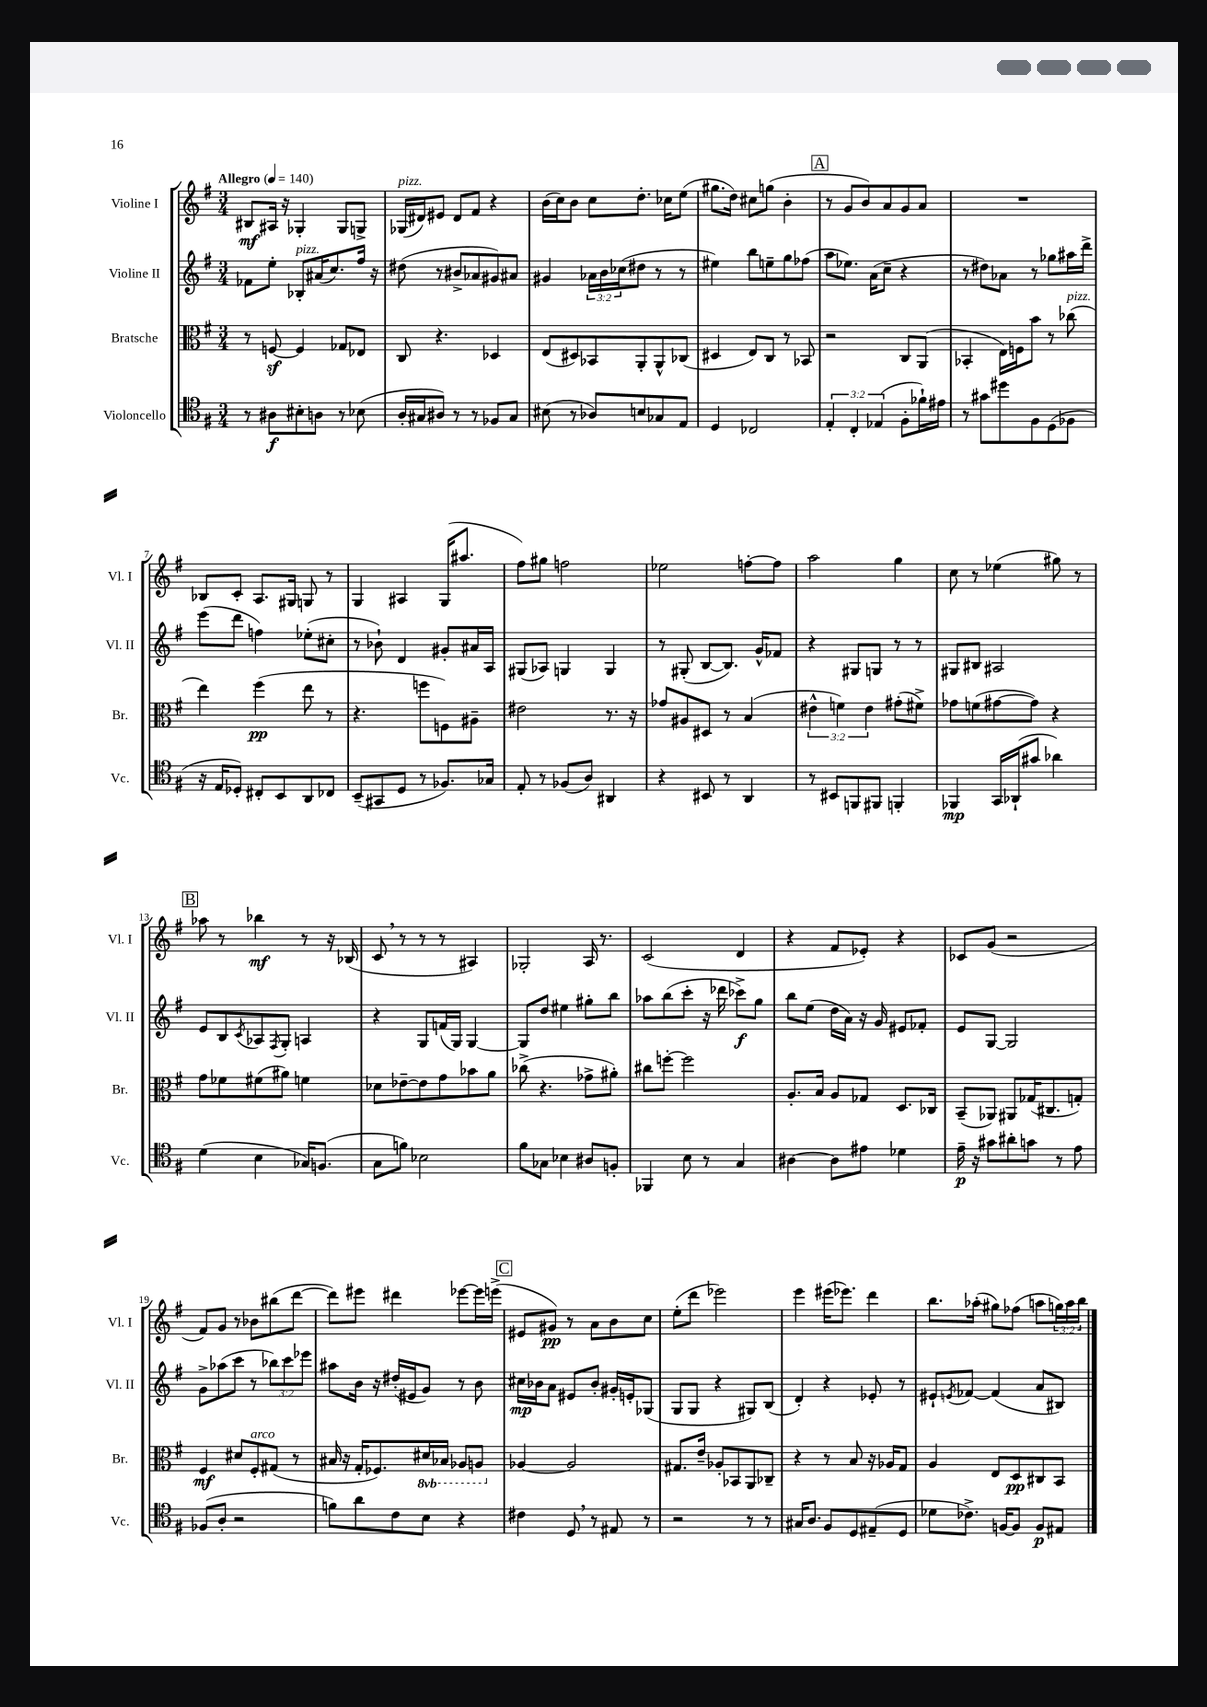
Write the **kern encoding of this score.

**kern	**dynam	**kern	**dynam	**kern	**dynam	**kern	**dynam
*part4	*part4	*part3	*part3	*part2	*part2	*part1	*part1
*staff4	*staff4	*staff3	*staff3	*staff2	*staff2	*staff1	*staff1
*I"Violoncello	*	*I"Bratsche	*	*I"Violine II	*	*I"Violine I	*
*I'Vc.	*	*I'Br.	*	*I'Vl. II	*	*I'Vl. I	*
*clefC4	*	*clefC3	*	*clefG2	*	*clefG2	*
*k[f#]	*	*k[f#]	*	*k[f#]	*	*k[f#]	*
*M3/4	*	*M3/4	*	*M3/4	*	*M3/4	*
*MM140	*	*MM140	*	*MM140	*	*MM140	*
=1	=1	=1	=1	=1	=1	=1	=1
!	!	!	!	!	!	!LO:TX:a:B:t=Allegro	!
8r	.	8r	.	8f-X\L	.	8B#X/L	mf
8A#X\L	f	[8Fnz/	.	8ee'\J	.	16A#X/Jk	.
.	.	.	.	.	.	16r	.
!	!	!	!	!LO:TX:a:i:t=pizz.	!	!	!
8B#X'\	.	4F/]	.	8B-X'/L	.	4G-X'/	.
8An\J	.	.	.	(16a#X/K	.	.	.
.	.	.	.	8.cc/)	.	.	.
8r	.	8G-X/L	.	.	.	8G-/L	.
(8B-X\	.	8E-X/J	.	16ff#/Jk	.	8Gn^/J	.
.	.	.	.	16r	.	.	.
=2	=2	=2	=2	=2	=2	=2	=2
!	!	!	!	!	!	!LO:TX:a:i:t=pizz.	!
16A'/LL	.	8C/	.	(8dd#X\	.	(16G-X/LL	.
16G#X/J	.	.	.	.	.	16d#X/J)	.
8A#X/J)	.	4.r	.	8r	.	8e#X/J	.
8r	.	.	.	8b#X^/L	.	8d#/L	.
8r	.	.	.	8a-X/	.	8f#/J	.
8F-X/L	.	4D-X/	.	8g#X/)	.	4r	.
8G#/J	.	.	.	8a#X/J	.	.	.
=3	=3	=3	=3	=3	=3	=3	=3
(8B#X\	.	(8E/L	.	4g#X/	.	(16b\LL	.
.	.	.	.	.	.	16cc\J)	.
8r	.	8D#X/)	.	.	.	8b\J	.
8A-X/L)	.	8BB-X/	.	24a-X\LL	.	8cc\L	.
.	.	.	.	24b\	.	.	.
.	.	.	.	(24cc-X\J	.	.	.
8Bn/	.	8AA'/	.	8dd#X\J	.	8.dd'\J	.
8G-X/	.	8AA^^/	.	8r	.	.	.
.	.	.	.	.	.	16cc-X\KL	.
8E/J	.	(8C-X/J	.	8r	.	(8ee\J	.
=4	=4	=4	=4	=4	=4	=4	=4
4D/	.	4D#X/	.	4ee#X\)	.	8.gg#X\L	.
.	.	.	.	.	.	16dd\Jk)	.
2C-X/	.	8E/L)	.	8bb\L	.	8cc#X\L	.
.	.	8C/J	.	8een~\	.	(8ggn\J	.
.	.	8r	.	8gg\	.	4b'\	.
.	.	8BB-X/	.	(8ff-X\J	.	.	.
!!LO:REH:place=s1:t=A
=5	=5	=5	=5	=5	=5	=5	=5
6E'/	.	2r	.	8aa\L	.	8r	.
.	.	.	.	8.ee-X\J)	.	8g/L	.
6C'/	.	.	.	.	.	.	.
.	.	.	.	.	.	8b/)	.
.	.	.	.	(16a\KL	.	.	.
(6E-X/	.	.	.	.	.	.	.
.	.	.	.	8cc~\J	.	8a/	.
8F#'\L	.	8C/L	.	4r	.	8g/	.
16f-X`\L)	.	(8AA/J	.	.	.	8a/J	.
16e#X\JJ	.	.	.	.	.	.	.
=6	=6	=6	=6	=6	=6	=6	=6
8r	.	4BB-X'/	.	8r	.	2.r	.
8g#X\L	.	.	.	8dd#X\L)	.	.	.
8dd#X\	.	16E\LL)	.	8a-X\J	.	.	.
.	.	16Fn\J	.	.	.	.	.
8F#\	.	8b\J	.	8r	.	.	.
(8D\	.	8r	.	8gg-X\L	.	.	.
!	!	!LO:TX:a:i:t=pizz.	!	!	!	!	!
8F-X\J	.	(8cc-X\	.	16aa#X\L	.	.	.
.	.	.	.	16ddd^\JJ	.	.	.
!!LO:LB:g=z
=7	=7	=7	=7	=7	=7	=7	=7
16r	.	4ee\)	.	(8eee\L	.	8B-X/L	.
16E/KL	.	.	.	.	.	.	.
8D-X'/J)	.	.	.	8ddd\J	.	8c'/J	.
8C#X'/L	.	(4ff#\	pp	4ffn\)	.	8.A/L	.
8BB/	.	.	.	.	.	.	.
.	.	.	.	.	.	16G#X/Jk	.
8AA/	.	8ee\	.	(8ee-X'\L	.	8Gn/	.
8C-X/J	.	8r	.	8cc#X'\J	.	8r	.
=8	=8	=8	=8	=8	=8	=8	=8
(8BB~/L	.	4.r	.	8r	.	4G/	.
8GG#X/	.	.	.	8b-X`\)	.	.	.
8D/J	.	.	.	4d/	.	4A#X/	.
8r	.	8ffn\L	.	.	.	.	.
8.F-X/L)	.	8Fn\)	.	8g#X'/L	.	(16G/KL	.
.	.	.	.	.	.	8.aa#X/J	.
.	.	8A#X~\J	.	16a#X/L	.	.	.
16G-X/Jk	.	.	.	16A/JJ	.	.	.
=9	=9	=9	=9	=9	=9	=9	=9
8E'/	.	2e#X\	.	(8G#X/L	.	8ff#\L)	.
8r	.	.	.	8A-X/J)	.	8gg#X\J	.
(8F-X/L	.	.	.	4Gn/	.	2ffn\	.
8A/J)	.	.	.	.	.	.	.
4AA#X/	.	8.r	.	4G/	.	.	.
.	.	16r	.	.	.	.	.
=10	=10	=10	=10	=10	=10	=10	=10
4r	.	8g-X/L	.	8r	.	2ee-X\	.
.	.	8A#X/	.	(8G#X'/	.	.	.
8BB#X/	.	8D#X/J	.	[8B/L	.	.	.
8r	.	8r	.	8.B/J])	.	.	.
4AA/	.	(4B/	.	.	.	[8ffn'\L	.
.	.	.	.	16g^^/KL	.	.	.
.	.	.	.	8f-X/J	.	8ff\J]	.
=11	=11	=11	=11	=11	=11	=11	=11
8r	.	6e#X^^\	.	4r	.	2aa\	.
8BB#X/L	.	.	.	.	.	.	.
.	.	6fn\)	.	.	.	.	.
8FFn/	.	.	.	8G#X/L	.	.	.
.	.	6e#\	.	.	.	.	.
8FF#X/J	.	.	.	8Gn/J	.	.	.
4FFn'/	.	(8g#X'\L	.	8r	.	4gg\	.
.	.	8f#X^\J)	.	8r	.	.	.
=12	=12	=12	=12	=12	=12	=12	=12
4FF-X/	mp	8g-X\L	.	8G#X/L	.	8cc\	.
.	.	(8fn\	.	8B#X/J	.	8r	.
16GG/LL	.	[8g#X\	.	2A#X/	.	(4ee-X\	.
(16AA-X`/J	.	.	.	.	.	.	.
8g#X/J	.	8g#\J])	.	.	.	.	.
4a-X\)	.	4r	.	.	.	8gg#X\)	.
.	.	.	.	.	.	8r	.
!!LO:LB:g=z
!!LO:REH:place=s1:t=B
=13	=13	=13	=13	=13	=13	=13	=13
(4d\	.	8g\L	.	8e/L	.	8aa-X\	.
.	.	8f-X\	.	8B/	.	8r	.
.	.	.	.	8qc/	.	.	.
4B\	.	(8f#X\	.	8A-X/	.	4bb-X\	mf
.	.	.	.	8qF#/	.	.	.
.	.	8a#X\J)	.	8G'/J	.	.	.
16G-X/KL)	.	4fn\	.	4An/	.	8r	.
(8.Fn/J	.	.	.	.	.	.	.
.	.	.	.	.	.	16r	.
.	.	.	.	.	.	(16B-X/	.
=14	=14	=14	=14	=14	=14	=14	=14
8G\L	.	8d-X\L	.	4r	.	8c,/	.
8fn\J)	.	[8e-X~\	.	.	.	8r	.
2B-X\	.	8e-\]	.	8G/L	.	8r	.
.	.	8g\	.	(16fn/L	.	8r	.
.	.	.	.	16G/JJ)	.	.	.
.	.	8b-X\	.	[4G/	.	4A#X/)	.
.	.	8a\J	.	.	.	.	.
=15	=15	=15	=15	=15	=15	=15	=15
8f#\L	.	(8cc-X^\	.	8G/L]	.	2G-X'/	.
8G-X\J	.	4.r	.	8dd/J	.	.	.
4B-X\	.	.	.	4ee#X\	.	.	.
8A#X/L	.	8g-X^\L	.	8gg#X'\L	.	16A/	.
.	.	.	.	.	.	8.r	.
8Fn'/J	.	8a#X'\J)	.	8bb\J	.	.	.
=16	=16	=16	=16	=16	=16	=16	=16
4FF-X/	.	8cc#X\L	.	8aa-X\L	.	(2c/	.
.	.	[8ffn'\J	.	(8bb\	.	.	.
8B\	.	2ff\]	.	8ccc'\J	.	.	.
8r	.	.	.	16r	.	.	.
.	.	.	.	16ddd-X\	.	.	.
4G/	.	.	.	8ccc-X^\L)	f	4d/	.
.	.	.	.	8gg\J	.	.	.
=17	=17	=17	=17	=17	=17	=17	=17
[4A#X\	.	8.A'/L	.	8bb\L	.	4r	.
.	.	.	.	(8ee\J	.	.	.
.	.	16B/Jk	.	.	.	.	.
8A#\L]	.	8A/L	.	16dd\LL	.	8f#/L	.
.	.	.	.	16a\JJ)	.	.	.
8e#X\J	.	8G-X/J	.	16r	.	8e-X'/J)	.
.	.	.	.	16g/	.	.	.
4d-X\	.	8.D/L	.	8e#X/L	.	4r	.
.	.	.	.	8f-X'/J	.	.	.
.	.	16C-X/Jk	.	.	.	.	.
=18	=18	=18	=18	=18	=18	=18	=18
16e~\	p	(8BB~/L	.	8e/L	.	8c-X/L	.
16r	.	.	.	.	.	.	.
8g#X\L	.	8AA-X/J)	.	[8G/J	.	(8g/J	.
8a#X'\	.	8AA#X/L	.	2G/]	.	2r	.
8gn\J	.	(16G-X/K	.	.	.	.	.
.	.	8.C#X/	.	.	.	.	.
8r	.	.	.	.	.	.	.
8e\	.	8Gn'/J)	.	.	.	.	.
!!LO:LB:g=z
=19	=19	=19	=19	=19	=19	=19	=19
(8F-X/L	.	4F#/	mf	8g^\L	.	8f#/L)	.
8A'/J	.	.	.	(8aa-X\	.	8g/J	.
2r	.	8d#X/L	.	8ccc\J	.	8r	.
!	!	!LO:TX:a:i:t=arco	!	!	!	!	!
.	.	8F#'/	.	8r	.	8b-X\L	.
.	.	(8G#X/J	.	12bb-X\L)	.	(8bb#X\	.
.	.	.	.	12ccc\	.	.	.
.	.	8r	.	.	.	[8ddd\J	.
.	.	.	.	12eee-X\J	.	.	.
=20	=20	=20	=20	=20	=20	=20	=20
8fn\L)	.	16B#X/	.	8aa#X\L	.	8ddd\L])	.
.	.	16r	.	.	.	.	.
8a\	.	16G'/KL	.	16b\Jk	.	8eee#X\J	.
.	.	8.F-X/)	.	16r	.	.	.
8c\	.	.	.	(16dd#X'/LL	.	4ddd#X\	.
.	.	.	.	16e#X/J	.	.	.
*	*	*8ba	*	*	*	*	*
8B\J	.	16D#X/L	.	8g/J)	.	.	.
.	.	16BB-X/JJ	.	.	.	.	.
4r	.	8AA-X/L	.	8r	.	[8eee-X\L	.
.	.	8AAn/J	.	8b\	.	16eee-\L]	.
.	.	.	.	.	.	(16eeen^\JJ	.
!!LO:REH:place=s1:t=C
=21	=21	=21	=21	=21	=21	=21	=21
*	*	*X8ba	*	*	*	*	*
4c#X\	.	[4A-X/	.	16cc#X\LL	mp	8e#X/L	.
.	.	.	.	16b-X\J	.	.	.
.	.	.	.	8a\J	.	8g#X/J)	pp
8D,/	.	2A-/]	.	8e#X/L	.	8r	.
8r	.	.	.	8b-'/J	.	8a\L	.
8E#X/	.	.	.	16g#X'/LL	.	8b\	.
.	.	.	.	16en'/J	.	.	.
8r	.	.	.	(8G-X/J	.	8cc\J	.
=22	=22	=22	=22	=22	=22	=22	=22
2r	.	8.G#X/L	.	8G/L	.	(8ee'\L	.
.	.	.	.	8G/J	.	8ddd\J	.
.	.	16e~/Jk	.	.	.	.	.
.	.	8A-X'/L	.	4r	.	2eee-X\)	.
.	.	8BB-X/	.	.	.	.	.
8r	.	8AA/	.	8G#X/L)	.	.	.
8r	.	8C-X~/J	.	(8B/J	.	.	.
=23	=23	=23	=23	=23	=23	=23	=23
16G#X/KL	.	4r	.	4d'/)	.	4eee\	.
8.A/J	.	.	.	.	.	.	.
8F#/L	.	8r	.	4r	.	(16eee#X\KL	.
.	.	.	.	.	.	8.eee-X\J)	.
8D/	.	8B/	.	.	.	.	.
(8E#X~/	.	16r	.	8e-X'/	.	4ddd\	.
.	.	16A-X/KL	.	.	.	.	.
8D/J	.	8G/J	.	8r	.	.	.
=24	=24	=24	=24	=24	=24	=24	=24
8d-X\L	.	4A/	.	8e#X`/L	.	8.bb\L	.
.	.	.	.	8qen/	.	.	.
8.c-X^\J)	.	.	.	[8f-X/J	.	.	.
.	.	.	.	.	.	(16aa-X'\Jk	.
.	.	8E/L	.	(4f-/]	.	8gg#X\L)	.
[16Fn/KL	.	.	.	.	.	.	.
8F/J]	.	8D/	pp	.	.	(8ff-X\J	.
8F/L	p	8C#X/	.	8a/L	.	8aan\L	.
8E#X/J	.	8BB/J	.	8B#X/J)	.	24ggn\L)	.
.	.	.	.	.	.	24aa\	.
.	.	.	.	.	.	24bb\JJ	.
==	==	==	==	==	==	==	==
*-	*-	*-	*-	*-	*-	*-	*-
